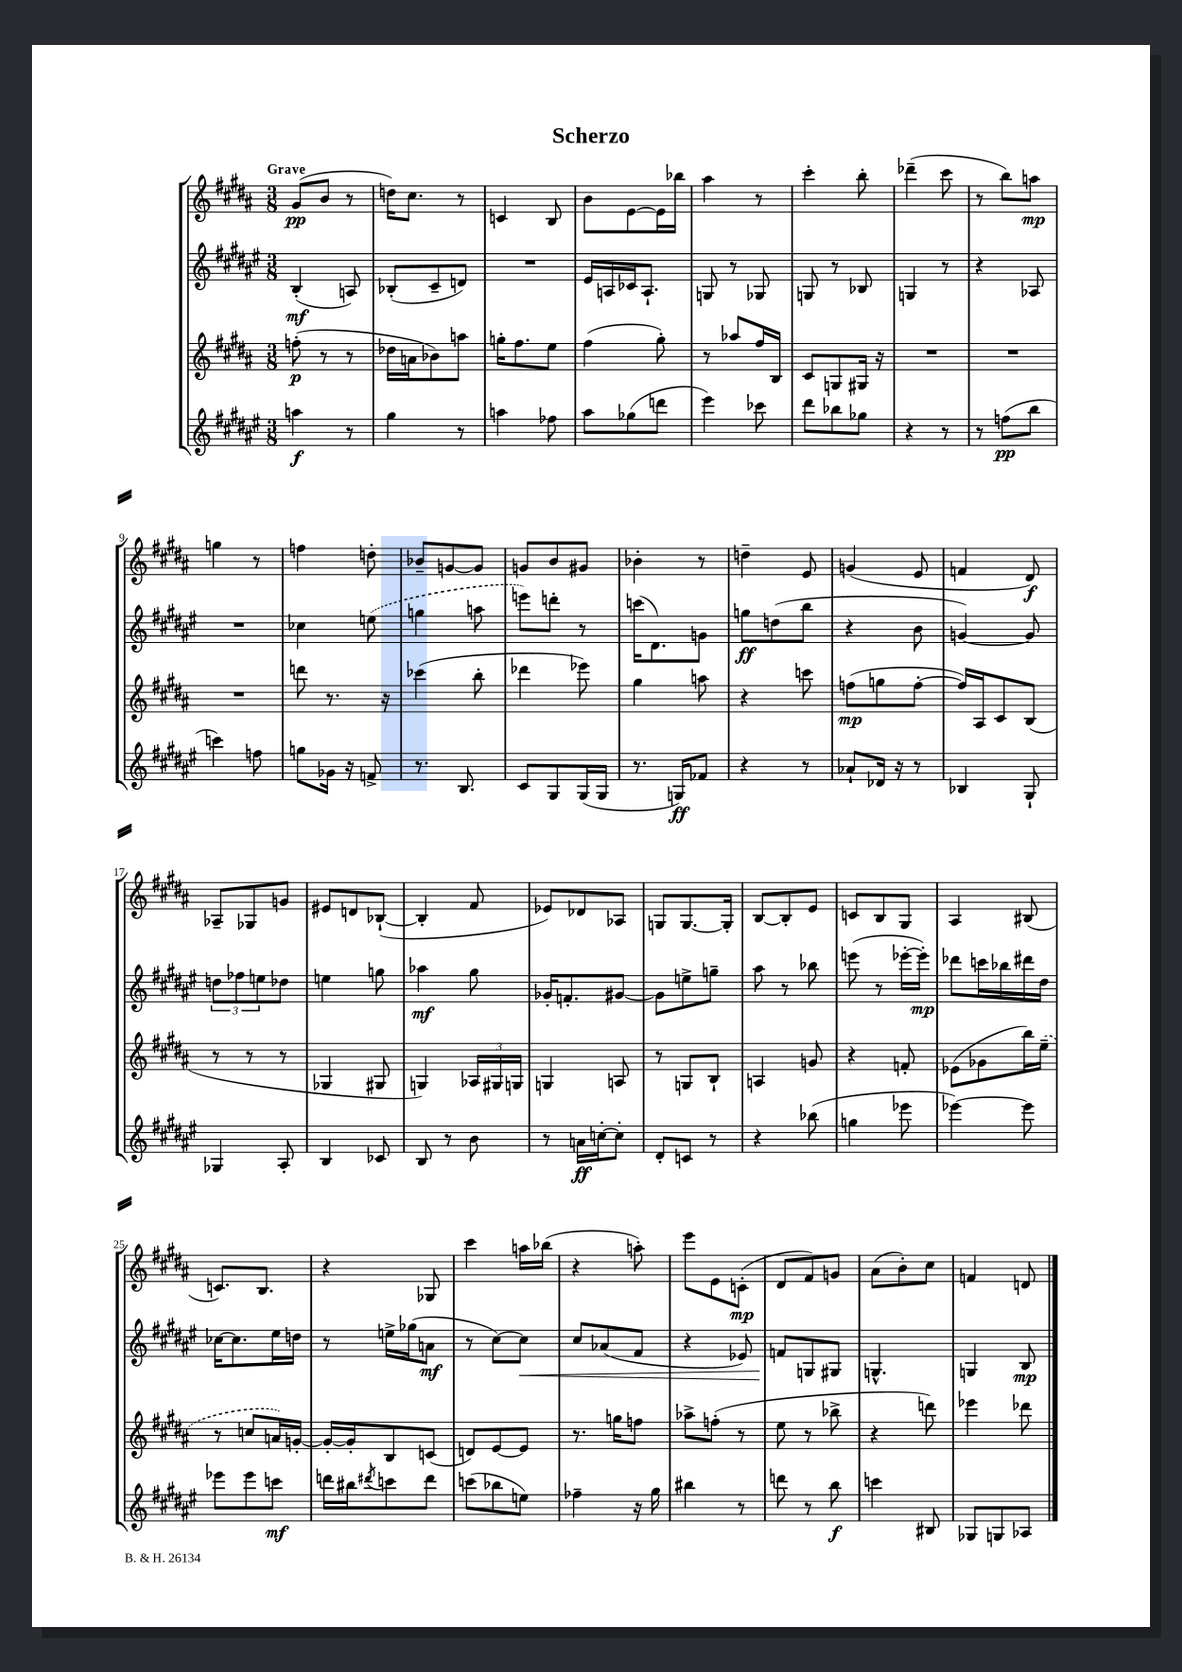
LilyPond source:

\header { title = "Scherzo" }
<<
\new StaffGroup <<
\new Staff = "s0" {
    \clef treble \key b \major \numericTimeSignature \time 3/8 \tempo "Grave"
    gis'8\pp( b'8 r8 |
    d''16) cis''8. r8 |
    c'4 b8 |
    b'8 e'8~ e'16 bes''16 |
    ais''4 r8 |
    cis'''4-. b''8-. |
    des'''4--( cis'''8 |
    r8 b''8) a''8\mp |
    g''4 r8 |
    f''4 d''8-. |
    bes'8-- g'8~ g'8 |
    g'8 b'8 gis'8 |
    bes'4-. r8 |
    d''4-- e'8 |
    g'4( e'8 |
    f'4 dis'8\f) |
    aes8-- ges8 g'8 |
    eis'8 d'8 bes8~-!( |
    bes4-. fis'8 |
    ees'8) des'8 aes8 |
    g8 g8.~ g16-. |
    b8~ b8-. e'8 |
    c'8 b8 gis8 |
    ais4 bis8( |
    c'8.) b8. |
    r4 ges8 |
    cis'''4 a''16 bes''16( |
    r4 a''8-.) |
    e'''8 e'8 c'8-.\mp( |
    dis'8 fis'8) g'8 |
    ais'8( b'8-.) cis''8 |
    f'4 d'8 \bar "|." |
}
\new Staff = "s1" {
    \clef treble \key fis \major \numericTimeSignature \time 3/8
    b4-.\mf( a8) |
    bes8-.( cis'8-- d'8) |
    R4. |
    eis'16 a16 ces'16 a8.-! |
    g8 r8 ges8 |
    g8 r8 bes8 |
    g4 r8 |
    r4 aes8 |
    R4. |
    ces''4 \once \slurDashed e''8( |
    g''4 a''8 |
    e'''8) d'''8-. r8 |
    c'''16( dis'8.) g'8 |
    g''8\ff d''8( b''8 |
    r4 b'8 |
    g'4~) g'8 |
    \tuplet 3/2 { d''8 fes''8 e''8 } des''8 |
    e''4 g''8 |
    aes''4\mf gis''8 |
    ges'16-. f'8.-. gis'8~ |
    gis'8 e''8-> g''8-- |
    ais''8 r8 bes''8 |
    e'''8( r8 ees'''16~-. ees'''16-.\mp) |
    des'''8 c'''16 bes''16 dis'''16 dis''16 |
    ces''16~ ces''8. eis''16 d''16 |
    r8 e''16-> ges''16( a'8\mf |
    r8 cis''8~) cis''8\< |
    cis''8 aes'8( fis'8 |
    r4 ees'8) |
    f'8\! g8 gis8 |
    g4.-^ |
    g4 b8\mp \bar "|." |
}
\new Staff = "s2" {
    \clef treble \key b \major \numericTimeSignature \time 3/8
    f''8-.\p( r8 r8 |
    des''16 a'16 bes'8) a''8 |
    g''16-. fis''8. e''8 |
    fis''4( gis''8-.) |
    r8 aes''8 fis''16 b16 |
    cis'8 g8 gis16 r16 |
    R4. |
    R4. |
    R4. |
    d'''8 r8. r16 |
    ces'''4( b''8-. |
    des'''4 ees'''8) |
    gis''4 a''8 |
    r4 c'''8 |
    f''8\mp( g''8 f''8~-. |
    f''16) ais16 cis'8 b8( |
    r8 r8 r8 |
    ges4 gis8 |
    g4) \tuplet 3/2 { aes16 gis16 g16 } |
    g4 a8 |
    r8 g8 b8-! |
    a4 g'8 |
    r4 f'8-. |
    ees'8( ges'8 b''16) \once \slurDashed e''16--( |
    r8 c''8 a'16) g'16~-. |
    g'16~-. g'16-. b8 c'8( |
    d'8) e'8~ e'8 |
    r8. g''16 f''8 |
    aes''8-> f''8-.( r8 |
    e''8 r8 bes''8-> |
    r4 d'''8) |
    ees'''4 des'''8 \bar "|." |
}
\new Staff = "s3" {
    \clef treble \key fis \major \numericTimeSignature \time 3/8
    a''4\f r8 |
    gis''4 r8 |
    a''4 fes''8 |
    ais''8 ges''8( d'''8 |
    eis'''4) ces'''8 |
    dis'''8 bes''8 ges''8 |
    r4 r8 |
    r8 f''8\pp( b''8 |
    c'''4) f''8 |
    g''8 ges'16 r16 f'8-> |
    r8. b8. |
    cis'8 gis8 gis16( gis16 |
    r8. g16\ff) fes'8 |
    r4 r8 |
    aes'8-! des'16 r16 r8 |
    bes4 gis8-! |
    ges4 ais8-. |
    b4 ces'8 |
    b8 r8 b'8 |
    r8 a'16\ff c''16~-. c''8-. |
    dis'8-. c'8 r8 |
    r4 bes''8( |
    g''4 ees'''8 |
    ees'''4~) ees'''8 |
    ees'''8 ees'''8 c'''8\mf |
    d'''16 bis''16 \acciaccatura { dis'''8 } c'''8 dis'''8 |
    c'''8( bes''8 e''8) |
    fes''4-- r16 gis''16 |
    bis''4 r8 |
    d'''8 r8 b''8\f |
    c'''4 bis8 |
    ges8 g8 aes8 \bar "|." |
}
>>
>>
